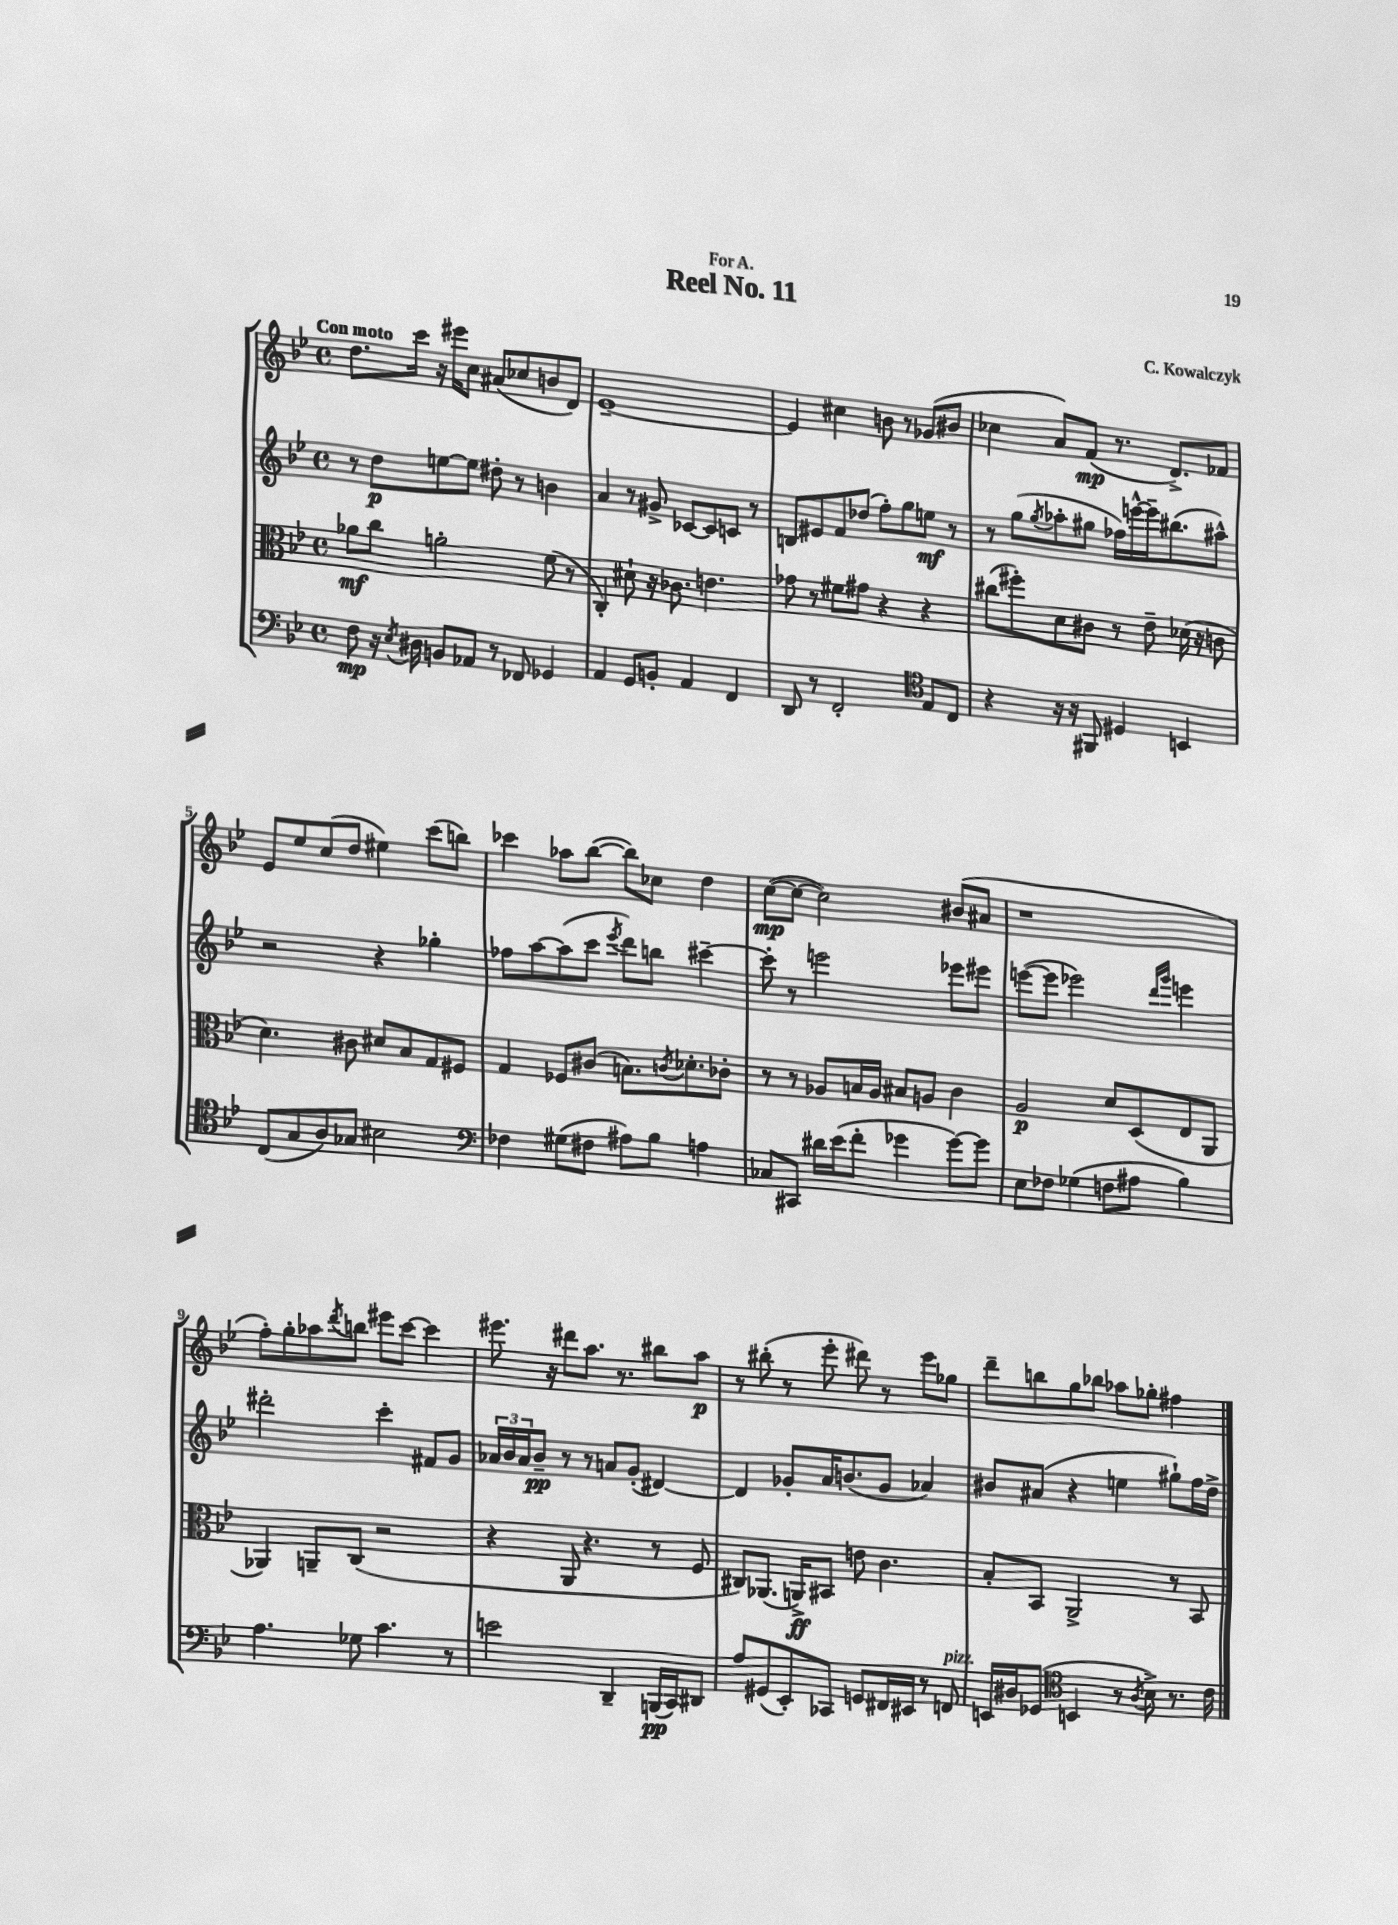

**kern	**kern	**kern	**kern
*staff4	*staff3	*staff2	*staff1
*clefF4	*clefC3	*clefG2	*clefG2
*k[b-e-]	*k[b-e-]	*k[b-e-]	*k[b-e-]
*M4/4	*M4/4	*M4/4	*M4/4
*met(c)	*met(c)	*met(c)	*met(c)
8F	8a-	8r	8.dd
16r	8cc	8dd	.
8qE-	.	.	.
16D#	.	.	16ccc
8BB	2a'	[8ee	16r
.	.	.	16eee#
8AA-	.	8ee]	8cc
8r	.	8dd#'	(8a#
8FF-	.	8r	8cc-
4GG-	(8f	4b	8b
.	8r	.	8d)
=	=	=	=
4AA	4C')	4a	[1e-~
8GG	8d#`	8r	.
8BB'	16r	8g#^	.
.	8.c-	.	.
4AA	.	[8c-	.
.	4.e	8c-]	.
4FF	.	8c	.
.	.	8r	.
=	=	=	=
8DD	8g-	8B	4e-]
8r	8r	8e#	.
2FF'	8f#	8f	4cc#
.	8g#	(8dd-	.
.	4r	8ff')	8b
.	.	8gg	8r
*clefC4	*	*	*
8E-	4r	8ee	(8g-
8C	.	8r	8b#
=	=	=	=
4r	(8cc#	8r	4cc-
.	8ff#')	(8gg	.
.	.	8qgg	.
16r	8d	8aa-'	8a)
16r	.	.	.
8FF#	8c#	8gg#	(8f
4D#	8r	16ff-)	8.r
.	.	[16eee^^	.
.	8e-~	16eee~]	.
.	.	(8.bb#	8.d^)
4BB	(16d-	.	.
.	16r	.	.
.	8c	8aa#^^)	8f-
=	=	=	=
(8C	4.d)	2r	8e-
8G	.	.	8ee-
8A)	.	.	(8cc
8G-	8c#	.	8dd
2B#	8d#	4r	4ee#)
.	8B-	.	.
.	8G	4gg-'	(8ccc
.	8F#	.	8bb)
=	=	=	=
*clefF4	*	*	*
4F-	4G	8ff-	4ccc-
.	.	[8aa	.
(8G#	8F-	(8aa]	8aa-
8F#	(8c#	8ccc	([8bb-
.	.	8qeee-	.
8A#)	8.B)	8ddd)	8bb-])
8B-	.	8bb	8cc-
.	8qc	.	.
.	8.d-'	.	.
4A	.	[4ccc#~	4dd
.	8c-'	.	.
=	=	=	=
8C-	8r	8ccc#']	([8cc
8CC#	8r	8r	8cc_
16d#	8A-	2eee	2cc])
(16e-	.	.	.
8f'	16B	.	.
.	16A-	.	.
4g-	8B#	.	.
.	8A	.	.
[8g-)	4c	8eee-	(8b#
8g-]	.	8eee#	8a#
=	=	=	=
8E-	2A	([8eee	1r
8F-	.	8eee]	.
(4G-	.	2eee-)	.
8F	8d	.	.
8A#	(8D	.	.
.	.	16qqddd	.
.	.	16qqggg	.
4B-)	8E-	4eee	.
.	8AA	.	.
=	=	=	=
4.A	4AA-)	2ddd#'	8ff')
.	.	.	8gg'
.	8AA~	.	8aa-
.	.	.	8qddd
8G-	(8C	.	8bb
4.c	2r	4ccc'	8eee#
.	.	.	[8ccc
.	.	8f#	4ccc]
8r	.	8g	.
=	=	=	=
2e	4r	24a-	8.eee#
.	.	24b-	.
.	.	24a-	.
.	.	8b-~	.
.	.	.	16r
.	8AA	8r	8ddd#
.	4.r	8r	8.aa
4DD~	.	8a	.
.	.	.	8.r
.	.	(8g'	.
(16BBB	8r	[4d#)	8bb#
16CC)	.	.	.
8DD#	8F	.	8aa
=	=	=	=
8A	8C#)	4d#]	8r
(8GG#	(8.AA-	.	(8bb#'
8EE-')	.	8g-'	8r
.	16AA^)	.	.
8CC-	8BB#	16a	8eee-'
.	.	(8.b	.
8GG	8e	.	8ddd#)
16FF#	4.c	8g-	8r
16EE#	.	.	.
8r	.	4a-)	8eee-
8FF	.	.	8gg-
=	=	=	=
16EE	8B-'	8b#	8ddd~
16D#	.	.	.
(8GG-	8BB-	(8a#	8bb
*clefC4	*	*	*
4BB	2AA^	4r	8gg
.	.	.	8bb-
8r	.	4ee	8aa-
8qA	.	.	.
8B-^)	.	.	8gg-'
8.r	8r	8gg#`)	4ff#
.	8BB-	16ff	.
16c	.	16dd^	.
==	==	==	==
*-	*-	*-	*-
